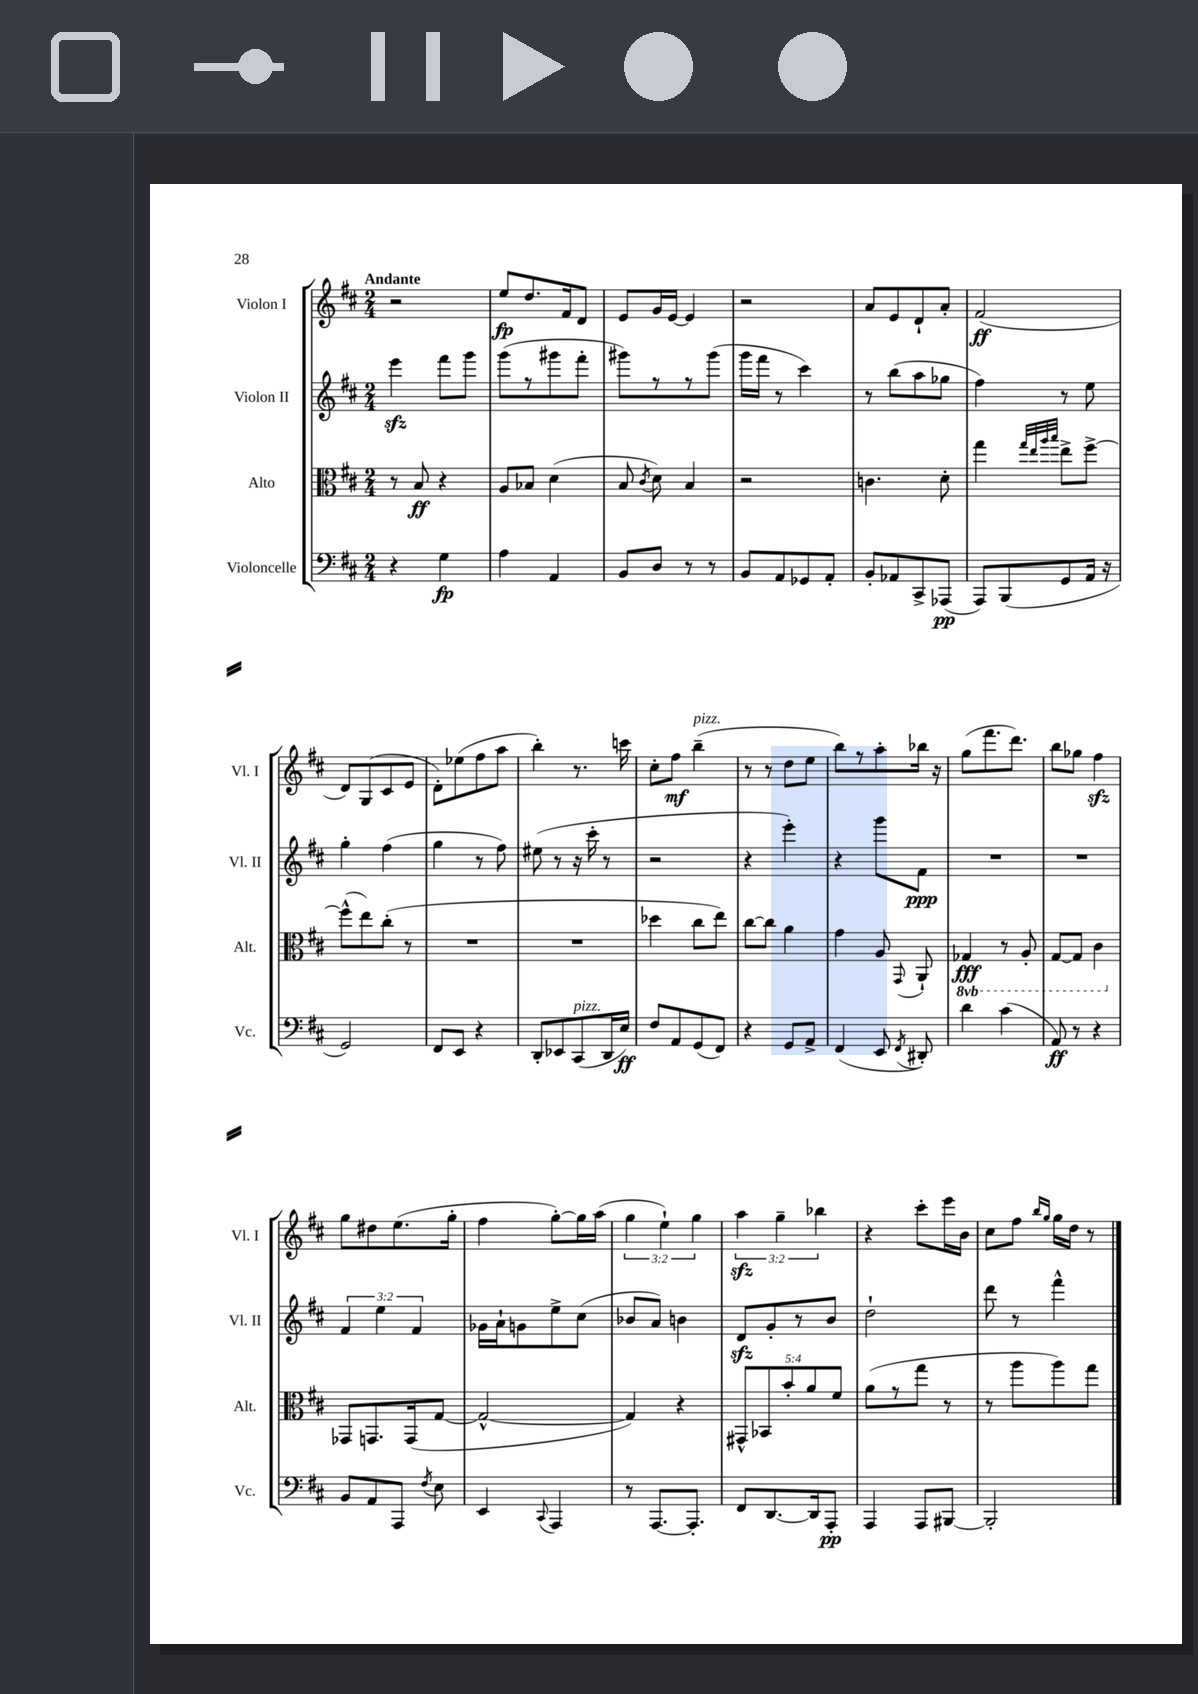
<<
\new StaffGroup <<
\new Staff = "s0" \with { instrumentName = "Violon I" shortInstrumentName = "Vl. I" } {
    \clef treble \key d \major \numericTimeSignature \time 2/4 \override Staff.TupletNumber.text = #tuplet-number::calc-fraction-text \tempo "Andante"
    \autoBeamOff r2 |
    e''8[\fp d''8. fis'16 d'8] |
    e'8[ g'16 e'16]~ e'4 |
    r2 |
    a'8[ e'8 d'8-! a'8]-. |
    fis'2\ff( |
    d'8[) g8( cis'8 e'8] |
    d'8[-.) ees''8( fis''8 a''8] |
    b''4-.) r8. c'''16 |
    cis''8[-. fis''8]\mf b''4--^\markup { \italic "pizz." }( |
    r8 r8 d''8[ e''8] |
    b''8[) r8 a''8-. bes''16] r16 |
    g''8[( fis'''8. d'''8.]) |
    b''8[ ges''8] fis''4\sfz |
    g''8[ dis''8 e''8.( g''16]-. |
    fis''4 g''8[~-.) g''16 a''16]( |
    \tuplet 3/2 { g''4 e''4-!) g''4 } |
    \tuplet 3/2 { a''4\sfz g''4-- bes''4 } |
    r4 cis'''8[-. e'''16 b'16] |
    cis''8[ fis''8] \grace { b''16[ g''16] } g''16[ d''16] r8 \bar "|." |
}
\new Staff = "s1" \with { instrumentName = "Violon II" shortInstrumentName = "Vl. II" } {
    \clef treble \key d \major \numericTimeSignature \time 2/4 \override Staff.TupletNumber.text = #tuplet-number::calc-fraction-text
    \autoBeamOff e'''4\sfz fis'''8[ g'''8] |
    g'''8[( r8 gis'''8 fis'''8]-. |
    gis'''8[) r8 r8 gis'''8]( |
    g'''16[ fis'''16] r8 cis'''4) |
    r8 b''8[( a''8 ges''8] |
    fis''4) r8 e''8 |
    g''4-. fis''4( |
    g''4 r8 fis''8) |
    eis''8( r8 r16 cis'''16-. r8 |
    r2 |
    r4 e'''4-.) |
    r4 g'''8[ fis'8]\ppp |
    R2 |
    R2 |
    \tuplet 3/2 { fis'4 e''4 fis'4 } |
    ges'16[ a'16-! g'8 e''8-> cis''8]( |
    bes'8[ a'8]) b'4 |
    d'8[\sfz g'8-. r8 b'8] |
    d''2-! |
    d'''8 r8 fis'''4-^ \bar "|." |
}
\new Staff = "s2" \with { instrumentName = "Alto" shortInstrumentName = "Alt." } {
    \clef alto \key d \major \numericTimeSignature \time 2/4 \override Staff.TupletNumber.text = #tuplet-number::calc-fraction-text \set Staff.ottavationMarkups = #ottavation-simple-ordinals
    \autoBeamOff r8 b8\ff r4 |
    a8[ bes8] d'4( |
    b8 \acciaccatura { cis'8 } d'8) b4 |
    r2 |
    c'4. d'8-. |
    g''4 \grace { g''32[ e''32 a''32 b''32] } e''8[-> fis''8]~-> |
    fis''8[-^( e''8) cis''8]-.( r8 |
    R2 |
    R2 |
    des''4 cis''8[ e''8]) |
    cis''8[~ cis''8] a'4 |
    g'4 a8 \appoggiatura { g,8 } a,8-! |
    \ottava #-1 ges,4\fff r8 a,8-. |
    g,8[~ g,8] cis4 \ottava #0 |
    ges,8[ g,8. g,16( g8]~ |
    g2~-^ |
    g4) r4 |
    \tuplet 5/4 { gis,8[-^ bes,8 b'8-. a'8 fis'8] } |
    a'8[( r8 g''8] r8 |
    r8 a''8[ a''8) g''8] \bar "|." |
}
\new Staff = "s3" \with { instrumentName = "Violoncelle" shortInstrumentName = "Vc." } {
    \clef bass \key d \major \numericTimeSignature \time 2/4
    \autoBeamOff r4 g4\fp |
    a4 a,4 |
    b,8[ d8] r8 r8 |
    b,8[ a,8 ges,8 a,8]-. |
    b,8[-. aes,8 cis,8-> aes,,8]\pp( |
    a,,8[) b,,8( g,8 a,16] r16 |
    g,2) |
    fis,8[ e,8] r4 |
    d,8[-. ees,8 cis,8^\markup { \italic "pizz." }( d,16 e16]\ff) |
    fis8[ a,8 g,8( fis,8]) |
    r4 g,8[ a,8]-> |
    fis,4( e,8 \acciaccatura { fis,8 } dis,8-.) |
    d'4 cis'4( |
    a,8\ff) r8 r4 |
    b,8[ a,8 a,,8] \acciaccatura { fis8 } e8 |
    e,4 \appoggiatura { cis,8 } a,,4 |
    r8 a,,8.[~ a,,8.]-. |
    fis,8[ d,8.~ d,16 a,,8]-.\pp |
    a,,4 a,,8[ bis,,8]~ |
    bis,,2-. \bar "|." |
}
>>
>>
\layout { \context { \Score \remove "Bar_number_engraver" } }
